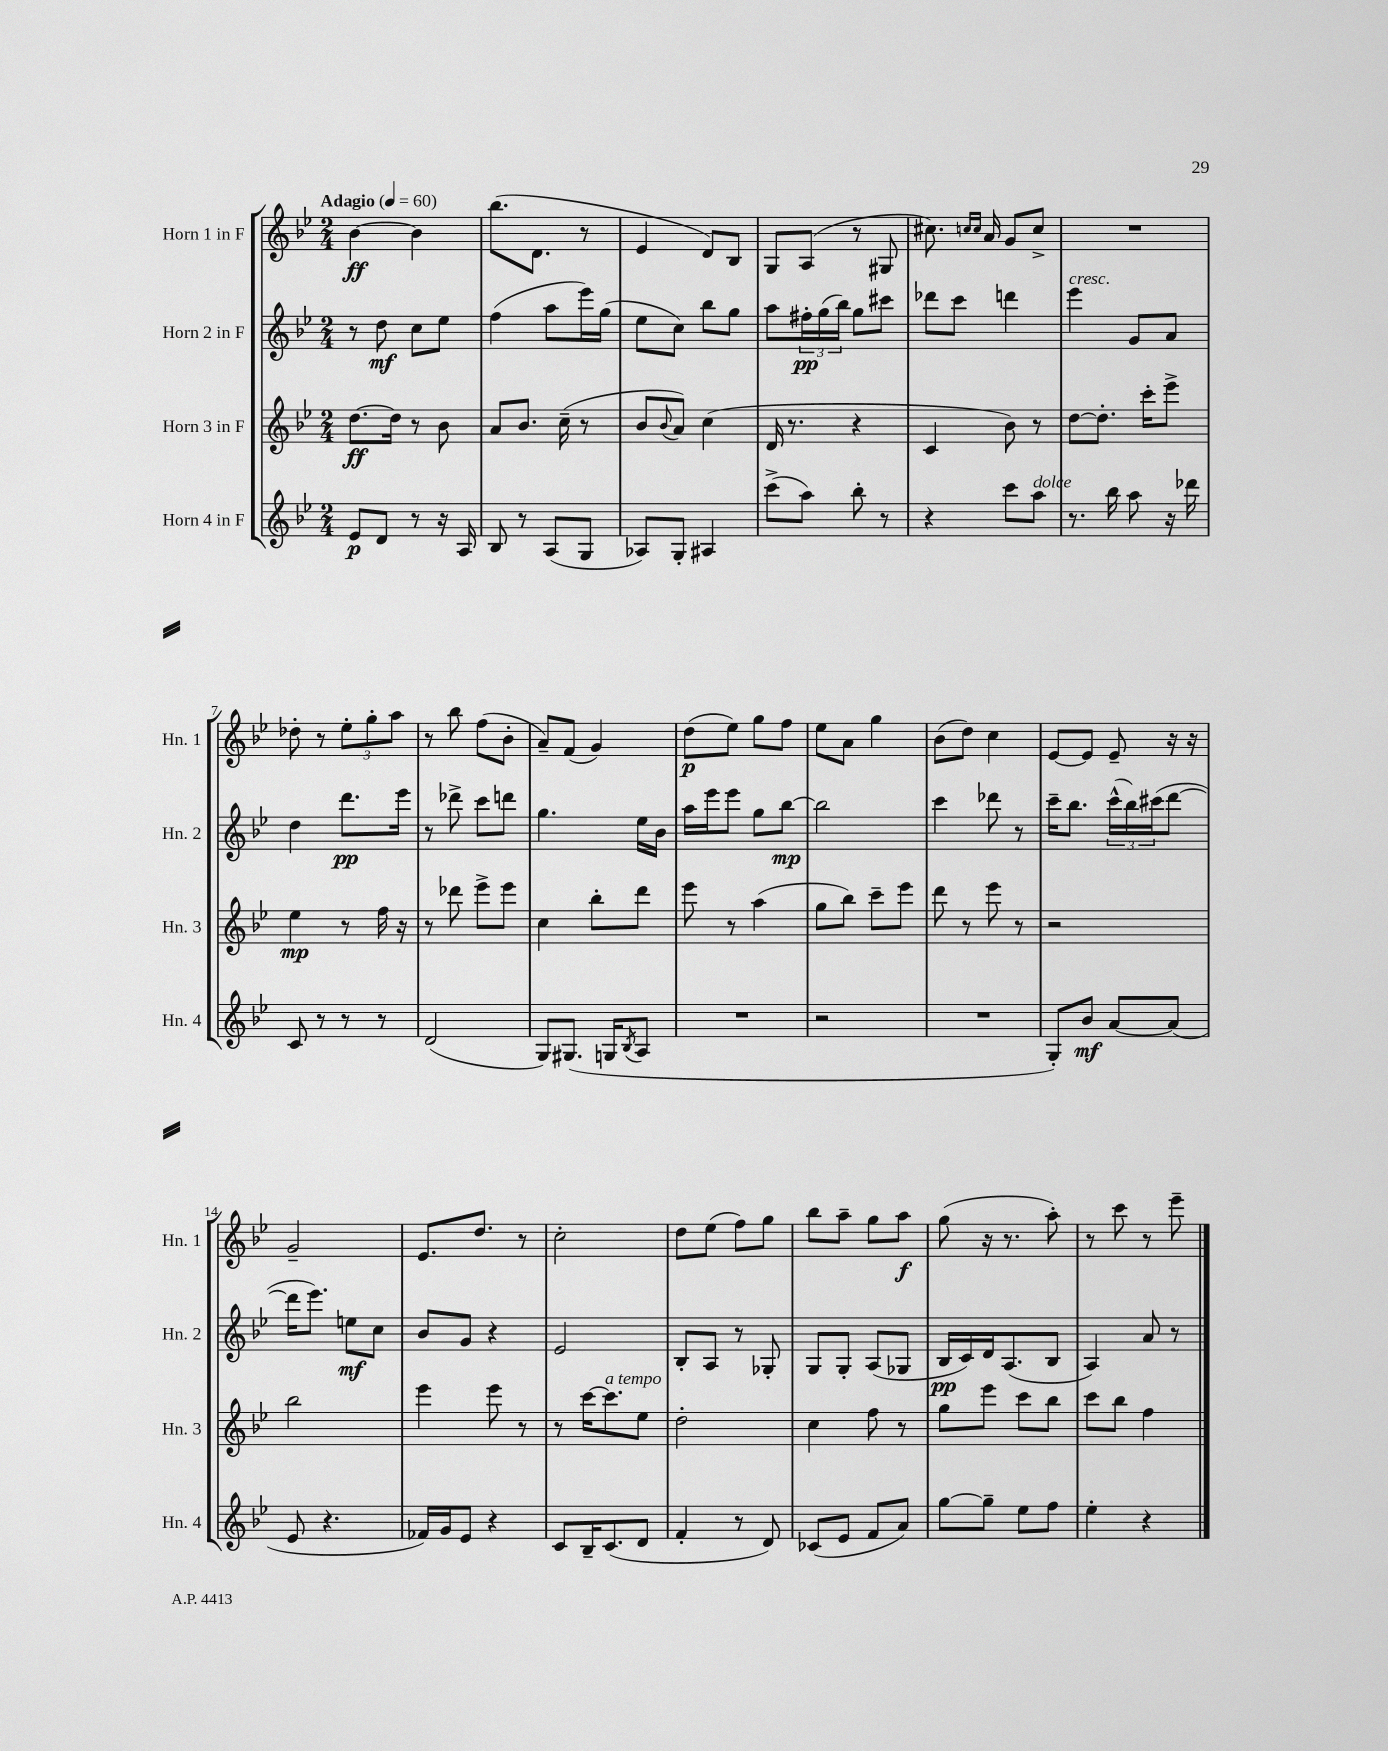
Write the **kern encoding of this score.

**kern	**dynam	**kern	**dynam	**kern	**dynam	**kern	**dynam
*part4	*part4	*part3	*part3	*part2	*part2	*part1	*part1
*staff4	*staff4	*staff3	*staff3	*staff2	*staff2	*staff1	*staff1
*I"Horn 4 in F	*	*I"Horn 3 in F	*	*I"Horn 2 in F	*	*I"Horn 1 in F	*
*I'Hn. 4	*	*I'Hn. 3	*	*I'Hn. 2	*	*I'Hn. 1	*
*clefG2	*	*clefG2	*	*clefG2	*	*clefG2	*
*k[b-e-]	*	*k[b-e-]	*	*k[b-e-]	*	*k[b-e-]	*
*M2/4	*	*M2/4	*	*M2/4	*	*M2/4	*
*MM60	*	*MM60	*	*MM60	*	*MM60	*
=1	=1	=1	=1	=1	=1	=1	=1
!	!	!	!	!	!	!LO:TX:a:B:t=Adagio	!
8e-/L	p	[8.dd\L	ff	8r	.	[4b-\	ff
8d/J	.	.	.	8dd\	mf	.	.
.	.	16dd\Jk]	.	.	.	.	.
8r	.	8r	.	8cc\L	.	4b-\]	.
16r	.	8b-\	.	8ee-\J	.	.	.
16A/	.	.	.	.	.	.	.
=2	=2	=2	=2	=2	=2	=2	=2
8B-/	.	8a/L	.	(4ff\	.	(8.bb-\L	.
8r	.	8.b-/J	.	.	.	.	.
.	.	.	.	.	.	8.d\J	.
(8A/L	.	.	.	8aa\L	.	.	.
.	.	(16cc~\	.	.	.	.	.
8G/J	.	8r	.	16eee-\L)	.	8r	.
.	.	.	.	(16gg\JJ	.	.	.
=3	=3	=3	=3	=3	=3	=3	=3
8A-X/L)	.	8b-/L	.	8ee-\L	.	4e-/	.
.	.	8qqb-/	.	.	.	.	.
8G'/J	.	8a/J)	.	8cc\J)	.	.	.
4A#X/	.	(4cc\	.	8bb-\L	.	8d/L)	.
.	.	.	.	8gg\J	.	8B-/J	.
=4	=4	=4	=4	=4	=4	=4	=4
(8ccc^\L	.	16d/	.	8aa\L	.	8G/L	.
.	.	8.r	.	.	.	.	.
8aa\J)	.	.	.	24ff#X'\L	pp	(8A/J	.
.	.	.	.	(24gg\	.	.	.
.	.	.	.	24bb-\JJ)	.	.	.
8bb-'\	.	4r	.	8gg\L	.	8r	.
8r	.	.	.	8ccc#X\J	.	8G#X/	.
=5	=5	=5	=5	=5	=5	=5	=5
4r	.	4c/	.	8ddd-X\L	.	8.cc#X\)	.
.	.	.	.	8ccc\J	.	.	.
.	.	.	.	.	.	16qqccn/LL	.
.	.	.	.	.	.	16qqcc/JJ	.
.	.	.	.	.	.	16a/	.
8ccc\L	.	8b-\)	.	4dddn\	.	8g/L	.
!LO:TX:a:i:t=dolce	!	!	!	!	!	!	!
8aa\J	.	8r	.	.	.	8cc^/J	.
=6	=6	=6	=6	=6	=6	=6	=6
!	!	!	!	!LO:TX:a:i:t=cresc.	!	!	!
8.r	.	[8dd\L	.	4eee-\	.	2r	.
.	.	8.dd'\J]	.	.	.	.	.
16bb-\	.	.	.	.	.	.	.
8aa\	.	.	.	8g/L	.	.	.
.	.	16ccc'\KL	.	.	.	.	.
16r	.	8eee-^\J	.	8a/J	.	.	.
16ddd-X\	.	.	.	.	.	.	.
!!LO:LB:g=z
=7	=7	=7	=7	=7	=7	=7	=7
8c/	.	4ee-\	mp	4dd\	.	8dd-X'\	.
8r	.	.	.	.	.	8r	.
8r	.	8r	.	8.ddd\L	pp	12ee-'\L	.
.	.	.	.	.	.	12gg'\	.
8r	.	16ff\	.	.	.	.	.
.	.	.	.	.	.	12aa\J	.
.	.	16r	.	16eee-\Jk	.	.	.
=8	=8	=8	=8	=8	=8	=8	=8
(2d/	.	8r	.	8r	.	8r	.
.	.	8ddd-X\	.	8ddd-X^\	.	8bb-\	.
.	.	8eee-^\L	.	8ccc\L	.	(8ff\L	.
.	.	8eee-\J	.	8dddn\J	.	8b-'\J	.
=9	=9	=9	=9	=9	=9	=9	=9
8G/L)	.	4cc\	.	4.gg\	.	8a~/L)	.
(8.G#X/J	.	.	.	.	.	(8f/J	.
.	.	8bb-'\L	.	.	.	4g/)	.
16Gn/KL	.	.	.	.	.	.	.
8qB-/	.	.	.	.	.	.	.
8A/J	.	8ddd\J	.	16ee-\LL	.	.	.
.	.	.	.	16b-\JJ	.	.	.
=10	=10	=10	=10	=10	=10	=10	=10
2r	.	8eee-\	.	16aa\LL	.	(8dd\L	p
.	.	.	.	16eee-\J	.	.	.
.	.	8r	.	8eee-\J	.	8ee-\J)	.
.	.	(4aa\	.	8gg\L	.	8gg\L	.
.	.	.	.	[8bb-\J	mp	8ff\J	.
=11	=11	=11	=11	=11	=11	=11	=11
2r	.	8gg\L	.	2bb-\]	.	8ee-\L	.
.	.	8bb-\J)	.	.	.	8a\J	.
.	.	8ccc~\L	.	.	.	4gg\	.
.	.	8eee-\J	.	.	.	.	.
=12	=12	=12	=12	=12	=12	=12	=12
2r	.	8ddd\	.	4ccc\	.	(8b-\L	.
.	.	8r	.	.	.	8dd\J)	.
.	.	8eee-\	.	8ddd-X\	.	4cc\	.
.	.	8r	.	8r	.	.	.
=13	=13	=13	=13	=13	=13	=13	=13
8G'/L)	.	2r	.	16ccc~\KL	.	[8e-/L	.
.	.	.	.	8.bb-\J	.	.	.
8b-/J	mf	.	.	.	.	8e-/J]	.
[8a/L	.	.	.	(24ccc^^\LL	.	8e-~/	.
.	.	.	.	24bb-\)	.	.	.
.	.	.	.	(24ccc#X\J	.	.	.
(8a/J]	.	.	.	[8ddd\J	.	16r	.
.	.	.	.	.	.	16r	.
!!LO:LB:g=z
=14	=14	=14	=14	=14	=14	=14	=14
8e-/	.	2bb-\	.	16ddd\KL]	.	2g~/	.
.	.	.	.	8.eee-\J)	.	.	.
4.r	.	.	.	.	.	.	.
.	.	.	.	8een\L	mf	.	.
.	.	.	.	8cc\J	.	.	.
=15	=15	=15	=15	=15	=15	=15	=15
16f-X/LL)	.	4eee-\	.	8b-/L	.	8.e-/L	.
16g/J	.	.	.	.	.	.	.
8e-/J	.	.	.	8g/J	.	.	.
.	.	.	.	.	.	8.dd/J	.
4r	.	8eee-\	.	4r	.	.	.
.	.	8r	.	.	.	8r	.
=16	=16	=16	=16	=16	=16	=16	=16
8c/L	.	8r	.	2e-/	.	2cc'\	.
16B-~/K	.	[16ccc\KL	.	.	.	.	.
!	!	!LO:TX:a:i:t=a tempo	!	!	!	!	!
(8.c/	.	8.ccc\]	.	.	.	.	.
8d/J	.	8ee-\J	.	.	.	.	.
=17	=17	=17	=17	=17	=17	=17	=17
4f'/	.	2dd'\	.	8B-'/L	.	8dd\L	.
.	.	.	.	8A/J	.	(8ee-\J	.
8r	.	.	.	8r	.	8ff\L)	.
8d/)	.	.	.	8G-X'/	.	8gg\J	.
=18	=18	=18	=18	=18	=18	=18	=18
(8c-X/L	.	4cc\	.	8G/L	.	8bb-\L	.
8e-/J	.	.	.	8G'/J	.	8aa~\J	.
8f/L	.	8ff\	.	(8A/L	.	8gg\L	.
8a/J)	.	8r	.	8G-X/J	.	8aa\J	f
=19	=19	=19	=19	=19	=19	=19	=19
[8gg\L	.	8gg\L	.	16B-/LL	pp	(8gg\	.
.	.	.	.	16c/)	.	.	.
8gg~\J]	.	8eee-\J	.	16d/J	.	16r	.
.	.	.	.	(8.A/	.	8.r	.
8ee-\L	.	8ccc\L	.	.	.	.	.
8ff\J	.	8bb-\J	.	8B-/J	.	8aa'\)	.
=20	=20	=20	=20	=20	=20	=20	=20
4ee-'\	.	8ccc\L	.	4A/)	.	8r	.
.	.	8bb-\J	.	.	.	8ccc\	.
4r	.	4ff\	.	8a/	.	8r	.
.	.	.	.	8r	.	8eee-~\	.
==	==	==	==	==	==	==	==
*-	*-	*-	*-	*-	*-	*-	*-
